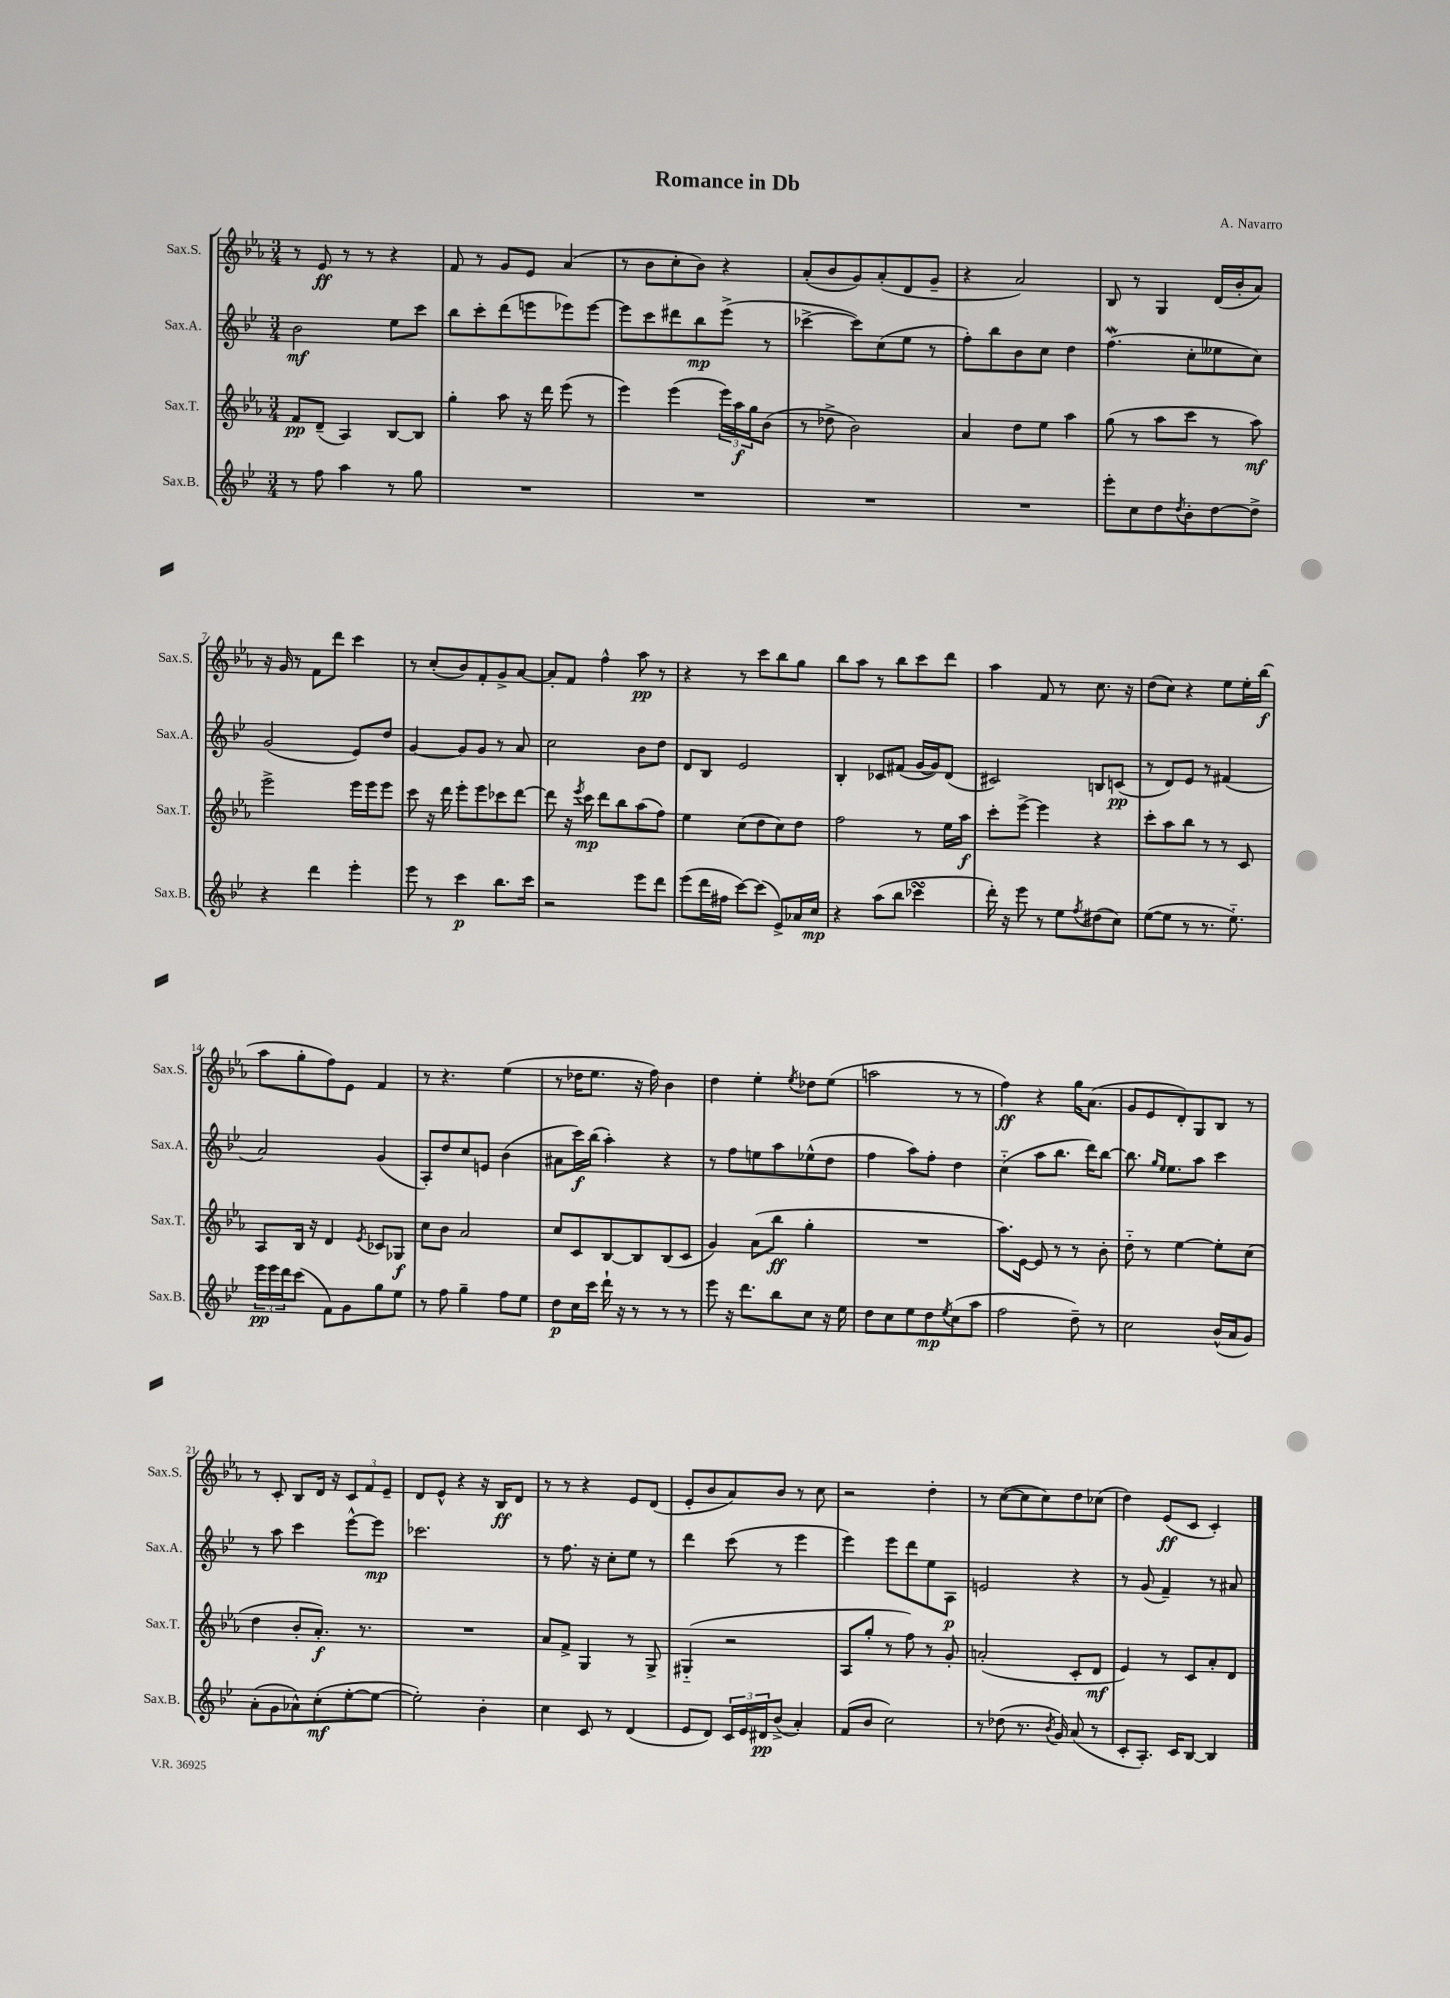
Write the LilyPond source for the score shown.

\header { title = "Romance in Db" composer = "A. Navarro" }
<<
\new StaffGroup <<
\new Staff = "s0" \with { instrumentName = "Sax.S." shortInstrumentName = "Sax.S." } {
    \clef treble \key ees \major \numericTimeSignature \time 3/4
    r8 ees'8\ff r8 r8 r4 |
    f'8 r8 g'8 ees'8 aes'4( |
    r8 bes'8 c''8-. bes'8) r4 |
    aes'8-.( bes'8 g'8) aes'8-.( d'8 g'8-- |
    r4 aes'2) |
    bes8 r8 g4 d'16( bes'16-. aes'8) |
    r16 g'16 r8 f'8 d'''8 c'''4 |
    r8 c''8-.( bes'8) f'8-. g'8-> aes'8~ |
    aes'8-. f'8 f''4-^ aes''8\pp r8 |
    r4 r8 c'''8 bes''8 g''8 |
    bes''8 aes''8 r8 bes''8 c'''8 d'''8 |
    aes''4 f'8 r8 c''8. r16 |
    d''8( c''8) r4 ees''8 ees''16-. bes''16\f( |
    aes''8 g''8-. f''8) ees'8 f'4 |
    r8 r4. ees''4( |
    r8 des''16 ees''8. r16 f''16) bes'4 |
    d''4 ees''4-. \acciaccatura { ees''8 } des''8 ees''8( |
    a''2 r8 r8 |
    f''4\ff) r4 g''16 aes'8.( |
    g'8 ees'8 d'8-.) g8 bes8 r8 |
    r8 c'8-. bes8 d'16 r16 \tuplet 3/2 { c'8 f'8 ees'8-- } |
    d'8 ees'8-^ r4 r16 bes16\ff d'8 |
    r8 r8 r4 ees'8 d'8( |
    ees'8-. bes'8 aes'8) bes'8 r8 c''8 |
    r2 d''4-. |
    r8 c''8~( c''8 c''8) d''8 ces''8( |
    d''4) ees'8\ff( c'8 c'4-.) \bar "|." |
}
\new Staff = "s1" \with { instrumentName = "Sax.A." shortInstrumentName = "Sax.A." } {
    \clef treble \key bes \major \numericTimeSignature \time 3/4
    bes'2\mf ees''8 c'''8 |
    bes''8 c'''8-. d'''8( e'''8 ees'''8) ees'''8~ |
    ees'''8 c'''8 dis'''8 bes''8\mp ees'''8->( r8 |
    ces'''4~-> ces'''8) c''8( ees''8 r8 |
    f''8-.) bes''8 bes'8 c''8 d''4 |
    f''4.\mordent( c''8-. eeses''8 c''8) |
    g'2( ees'8) d''8 |
    g'4~ g'8 g'8 r8 a'8 |
    c''2 bes'8 d''8 |
    d'8 bes8 ees'2 |
    bes4-. ces'8 fis'8( g'16~ g'16) d'8( |
    cis'2) b8 c'8\pp( |
    r8 d'8) ees'8 r8 fis'4( |
    a'2) g'4( |
    a8-.) d''8 c''8 e'8 bes'4( |
    ais'8 c'''16\f) bes''16( a''4-.) r4 |
    r8 f''8 e''8 a''8 ees''8-^( d''8 |
    f''4 a''8) f''8-. d''4 |
    c''4-_( a''8 bes''8. d'''16) bes''8~ |
    bes''8. \grace { g''16 ees''16 } ees''8. a''8 c'''4 |
    r8 a''8 c'''4 ees'''8~-^ ees'''8\mp |
    ces'''2. |
    r8 f''8. r16 c''8-. ees''8 r8 |
    d'''4 c'''8( r8 ees'''4 |
    ees'''4) ees'''8 d'''8 ees''8 a8\p |
    e'2 r4 |
    r8 g'8( f'4--) r8 ais'8 \bar "|." |
}
\new Staff = "s2" \with { instrumentName = "Sax.T." shortInstrumentName = "Sax.T." } {
    \clef treble \key ees \major \numericTimeSignature \time 3/4
    f'8\pp d'8--( aes4) bes8~ bes8 |
    g''4-. aes''8 r16 d'''16 ees'''8( r8 |
    ees'''4) ees'''4( \tuplet 3/2 { ees'''16) aes''16\f g''16 } bes'8( |
    r8 des''8-> bes'2) |
    aes'4 d''8 ees''8 aes''4 |
    g''8( r8 aes''8 c'''8 r8 aes''8\mf) |
    ees'''2-> ees'''16 ees'''16 ees'''8 |
    c'''8 r16 d'''16 ees'''8-. ees'''8 ces'''8 d'''8~ |
    d'''8 r16 \acciaccatura { ees'''8 } c'''16\mp d'''8 bes''8 aes''8( f''8) |
    ees''4 c''8( d''8 c''8) d''8 |
    f''2 r8 ees''16 aes''16\f |
    c'''8-. ees'''8~-> ees'''4 r4 |
    c'''8-. aes''8 bes''8 r8 r8 c'8 |
    aes8 bes16 r16 d'4 \acciaccatura { ees'8 } ces'8 ges8\f |
    c''8 bes'8 aes'2 |
    c''8 c'8 bes8~ bes8 bes8( c'8 |
    g'4) aes'8( bes''8\ff g''4-. |
    R2. |
    aes''8.) ees'16~ ees'8 r8 r8 bes'8-. |
    d''8-_ r8 ees''4~ ees''8-. c''8( |
    d''4 bes'8-. aes'8.-.\f) r8. |
    R2. |
    aes'8 f'8-> g4 r8 g8-> |
    gis4-_( r2 |
    aes8 g''8-. r8 f''8) r8 g'8-. |
    a'2-.( c'8-. d'8\mf |
    ees'4) r8 c'8 aes'8-. d'8 \bar "|." |
}
\new Staff = "s3" \with { instrumentName = "Sax.B." shortInstrumentName = "Sax.B." } {
    \clef treble \key bes \major \numericTimeSignature \time 3/4
    r8 f''8 a''4 r8 g''8 |
    R2. |
    R2. |
    R2. |
    R2. |
    ees'''8-. c''8 d''8 \acciaccatura { d''8 } bes'8-. d''8~ d''8-> |
    r4 d'''4 ees'''4-. |
    ees'''8 r8 c'''4\p bes''8. c'''16 |
    r2 ees'''8 d'''8 |
    ees'''8( d'''16 fis''16 c'''8~) c'''8( ees'8->) aes'16 c''16\mp |
    r4 a''8( bes''8 ces'''4\turn |
    d'''16-.) r16 ees'''8 r8 ees''8 \acciaccatura { f''8 } dis''8( c''8) |
    ees''8~( ees''8 r8 r8. ees''8.-_) |
    \tuplet 3/2 { ees'''16\pp ees'''16 d'''16 } c'''8( f'8) g'8 g''8 ees''8 |
    r8 f''8 g''4-- f''8 ees''8 |
    d''8\p c''16 c'''16 d'''16-! r16 r8 r8 r8 |
    ees'''8 r16 d'''8. bes''8 c''8 r16 ees''16 |
    d''8 c''8 ees''8 d''8\mp \acciaccatura { ees''8 } c''8( a''8 |
    f''2 d''8--) r8 |
    c''2 bes'16-^( a'16 g'8) |
    a'8-.( g'8 aes'8-^) c''8-.\mf( ees''8~-. ees''8~ |
    ees''2-.) bes'4-. |
    c''4 c'8 r8 d'4( |
    ees'8 d'8) \tuplet 3/2 { c'16 ees'16 dis'16\pp } bes'8->( a'4-.) |
    f'8( bes'8 c''2) |
    r8 des''8( r8. \acciaccatura { bes'8 } g'16) a'8( r8 |
    c'8-. a8.-.) c'16 bes8~ bes4 \bar "|." |
}
>>
>>
